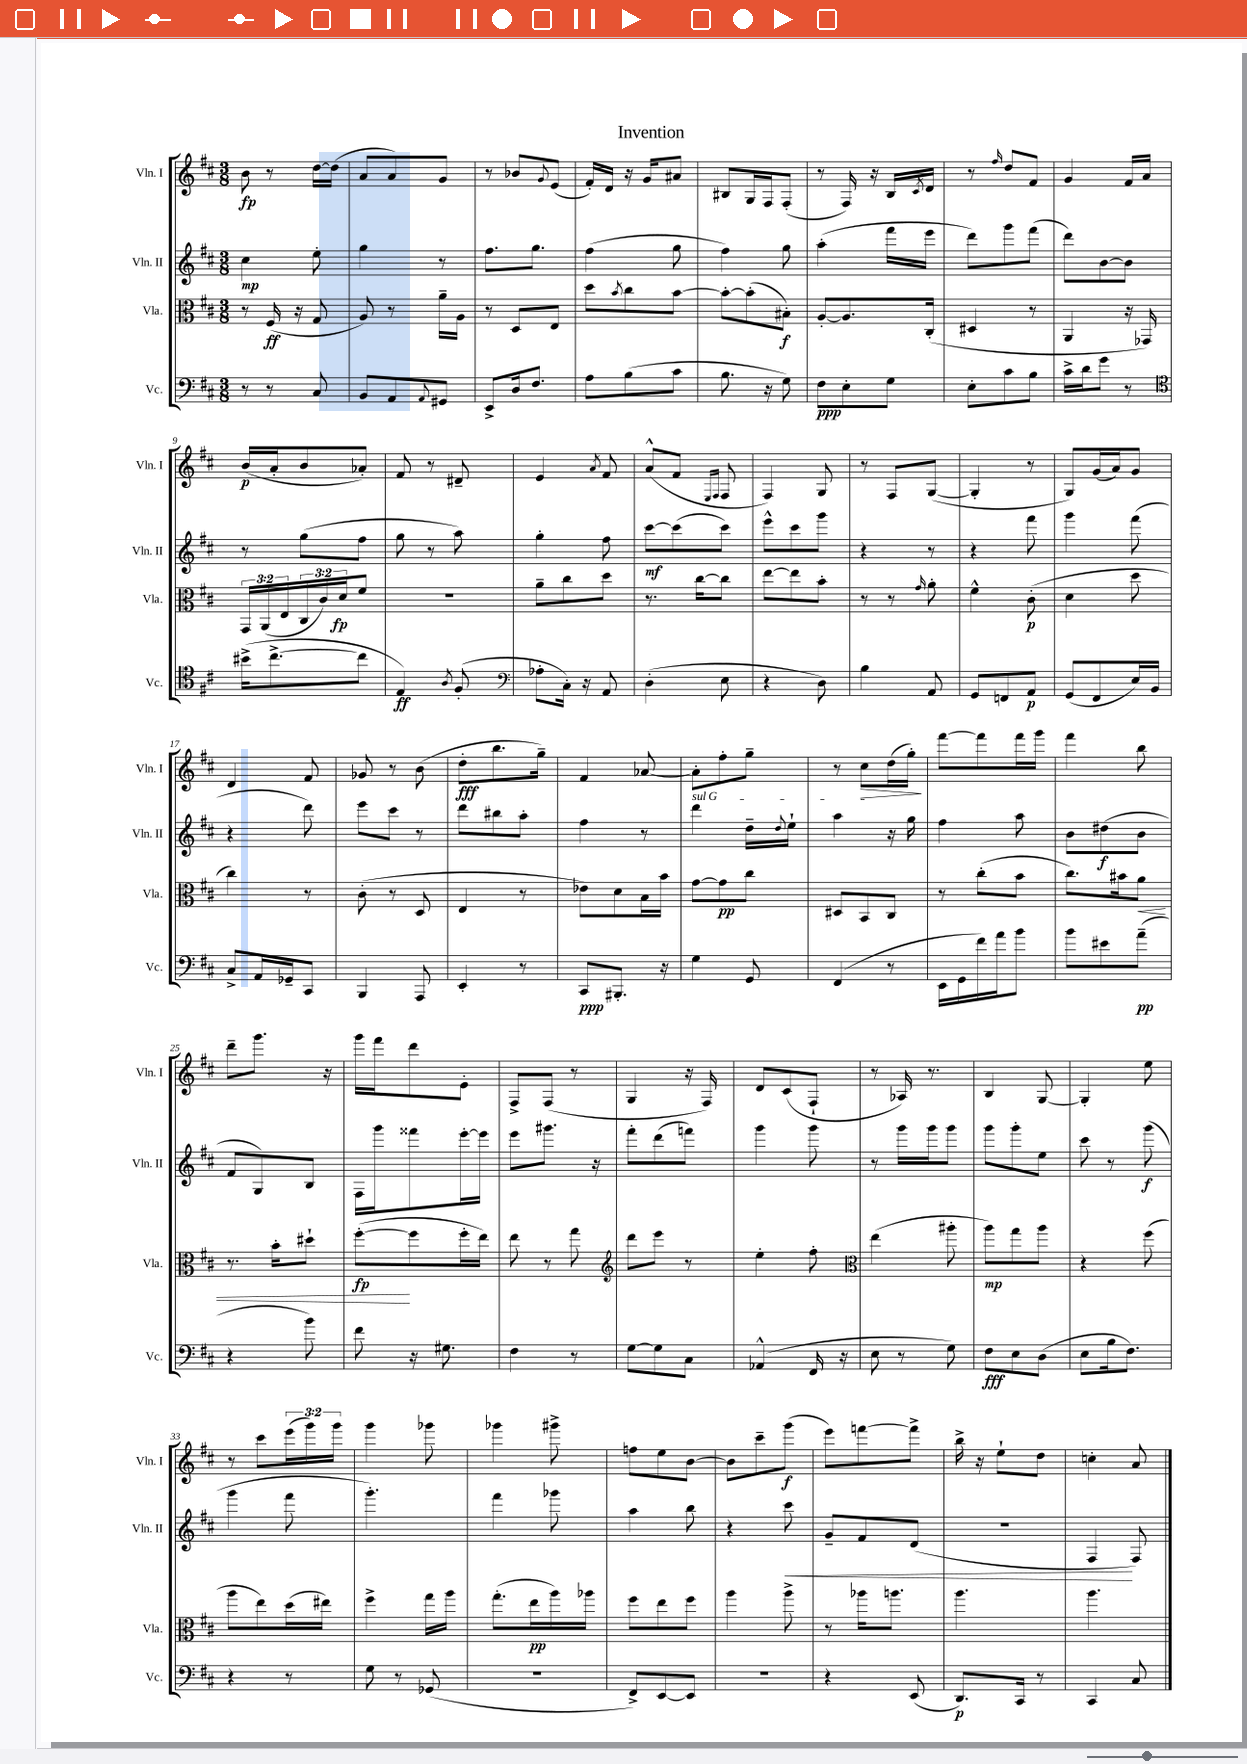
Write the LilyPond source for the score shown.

\header { title = "Invention" }
<<
\new StaffGroup <<
\new Staff = "s0" \with { instrumentName = "Vln. I" shortInstrumentName = "Vln. I" } {
    \clef treble \key d \major \numericTimeSignature \time 3/8 \override Staff.TupletNumber.text = #tuplet-number::calc-fraction-text
    b'8\fp r8 d''16~ d''16( |
    a'8 a'8) g'8 |
    r8 bes'8 \appoggiatura { g'8 } e'8( |
    fis'16-.) d'16 r16 g'16 ais'8 |
    bis8 g16 fis16 fis8-.( |
    r8 fis16) r16 b16 \acciaccatura { cis'8 } d'16 |
    r8 \grace { fis''16 } d''8 fis'8 |
    g'4 fis'16 a'16 |
    b'16\p( a'16-. b'8 aes'8-.) |
    fis'8 r8 dis'8-- |
    e'4 \acciaccatura { a'8 } fis'8 |
    a'8-^( fis'8 \grace { e16 fis16 } fis8 |
    fis4) g8 |
    r8 fis8 g8~( |
    g4-. r8 |
    g8) g'16( a'16) g'8 |
    d'4 fis'8 |
    ges'8 r8 b'8( |
    d''8-.\fff b''8. g''16--) |
    fis'4 aes'8~ |
    aes'8-. fis''8-. g''8-- |
    r8 cis''8\> d''16( g''16-.\!) |
    fis'''8~ fis'''8 fis'''16 g'''16 |
    fis'''4 b''8 |
    d'''8-- g'''8. r16 |
    g'''16 fis'''16 d'''8 e'8-. |
    fis8-> fis8( r8 |
    g4 r16 fis16) |
    d'8 cis'8( fis8-! |
    r8 aes16) r8. |
    b4 g8~ |
    g4-. e''8 |
    r8 cis'''8 \tuplet 3/2 { e'''16( g'''16) g'''16 } |
    g'''4 ges'''8 |
    ges'''4 gis'''8-> |
    f''8 e''8 b'8~ |
    b'8 cis'''8-- g'''8\f( |
    e'''8) f'''8~ f'''8-> |
    b''16-> r16 e''8-! d''8 |
    c''4-. a'8 \bar "|." |
}
\new Staff = "s1" \with { instrumentName = "Vln. II" shortInstrumentName = "Vln. II" } {
    \clef treble \key d \major \numericTimeSignature \time 3/8
    cis''4\mp e''8-. |
    g''4 r8 |
    fis''8. g''8. |
    fis''4( g''8 |
    fis''4) g''8 |
    a''4-.( fis'''16 e'''16 |
    d'''8) g'''8 fis'''8( |
    d'''8) b'8~ b'8 |
    r8 g''8( fis''8 |
    g''8 r8 a''8) |
    g''4-. fis''8 |
    cis'''8~\mf cis'''8( cis'''8) |
    e'''8-^ cis'''8 g'''8 |
    r4 r8 |
    r4 fis'''8 |
    g'''4 fis'''8( |
    r4 d'''8) |
    e'''8 cis'''8 r8 |
    d'''8 bis''8 a''8-. |
    fis''4 r8 |
    \once \override TextSpanner.bound-details.left.text = \markup { \italic "sul G" } d'''4\startTextSpan d''16-- \appoggiatura { d''8 } e''16-! |
    a''4\stopTextSpan r16 g''16 |
    fis''4 a''8 |
    b'8 dis''8\f( b'8 |
    fis'8 g8) b8 |
    fis16 g'''16 fisis'''8 e'''16~-. e'''16 |
    e'''8 gis'''8. r16 |
    fis'''8-. d'''8( f'''8) |
    g'''4 g'''8 |
    r8 g'''16 g'''16 g'''8 |
    g'''8 g'''8-. e''8 |
    cis'''8 r8 g'''8\f( |
    g'''4 fis'''8 |
    g'''4.-.) |
    fis'''4 ges'''8 |
    a''4 b''8 |
    r4 cis'''8\< |
    g'8-- fis'8 d'8( |
    r4. |
    fis4\! fis8) \bar "|." |
}
\new Staff = "s2" \with { instrumentName = "Vla." shortInstrumentName = "Vla." } {
    \clef alto \key d \major \numericTimeSignature \time 3/8 \override Staff.TupletNumber.text = #tuplet-number::calc-fraction-text
    r8 fis16\ff( r16 g8 |
    a8) r8 a'16-- a16 |
    r8 d8 e8 |
    d''8 \acciaccatura { b'8 } cis''8 b'8~ |
    b'8~-. b'8-.( bis8-.\f) |
    a8~-. a8. cis16-.( |
    dis4 r8 |
    a,4 r16 ges,16) |
    \tuplet 3/2 { g,16 a,16( e16 } \tuplet 3/2 { cis16 cis'16) d'16\fp } fis'8 |
    R4. |
    a'8-- cis''8 d''8 |
    r8. cis''16~ cis''8 |
    e''8~ e''8 b'8-. |
    r8 r8 \grace { g'16 } a'8-. |
    fis'4-^ cis'8-.\p( |
    d'4 d''8 |
    cis''4) r8 |
    cis'8-.( r8 d8 |
    e4 r8 |
    ees'8) d'8 b16 b'16 |
    g'8~ g'8\pp cis''8 |
    dis8 b,8 cis8 |
    r8 cis''8-.( b'8 |
    cis''8.) bis'16 a'8\< |
    r8. b'16-. dis''8-! |
    fis''8~-.\fp\!( fis''8 fis''16-. e''16) |
    e''8 r8 g''8 |
    \clef treble d'''8 e'''8 r8 |
    e''4-. fis''8-. |
    \clef alto e''4( ais''8-. |
    a''8\mp) g''8 a''8 |
    r4 fis''8( |
    a''8 e''8) d''16( eis''16) |
    fis''4-> g''16 a''16 |
    g''8.-.( e''16\pp a''16) aes''16 |
    fis''8 e''8 fis''8 |
    a''4 a''8-> |
    r8 aes''16 a''8. |
    a''4. |
    a''4. \bar "|." |
}
\new Staff = "s3" \with { instrumentName = "Vc." shortInstrumentName = "Vc." } {
    \clef bass \key d \major \numericTimeSignature \time 3/8
    r8 r8 cis8 |
    b,8 a,8 \appoggiatura { a,8 } gis,8 |
    e,8-> d16 fis8. |
    a8 b8( cis'8 |
    b8. r16 g8) |
    fis8\ppp e8-. g8 |
    e8-. cis'8 b8 |
    cis'16-> d'16 g'8 r8 |
    \clef tenor bis'16->( cis''8.~-> cis''8 |
    e4\ff) \acciaccatura { a8 } fis8-.( |
    \clef bass aes8-. cis16-.) r16 a,8 |
    d4-.( e8 |
    r4 d8) |
    b4 a,8 |
    g,8 f,8 a,8\p |
    g,8( fis,8 e16) b,16 |
    cis8-> a,16 ges,16-- cis,8 |
    b,,4 a,,8 |
    e,4-. r8 |
    cis,8\ppp bis,,8.-. r16 |
    g4 g,8 |
    fis,4( r8 |
    e,16 g,16 fis'16) a'16 b'8 |
    b'8 eis'8 a'8--\pp( |
    r4 b'8) |
    fis'8 r16 gis8. |
    fis4 r8 |
    g8~ g8 cis8 |
    aes,4-^( fis,16 r16 |
    e8 r8 g8) |
    fis8\fff e8 d8( |
    e8 b16 fis8.) |
    r4 r8 |
    g8 r8 ges,8( |
    R4. |
    fis,8->) e,8~ e,8 |
    R4. |
    r4 e,8( |
    d,8.\p) cis,16 r8 |
    cis,4 cis8 \bar "|." |
}
>>
>>
